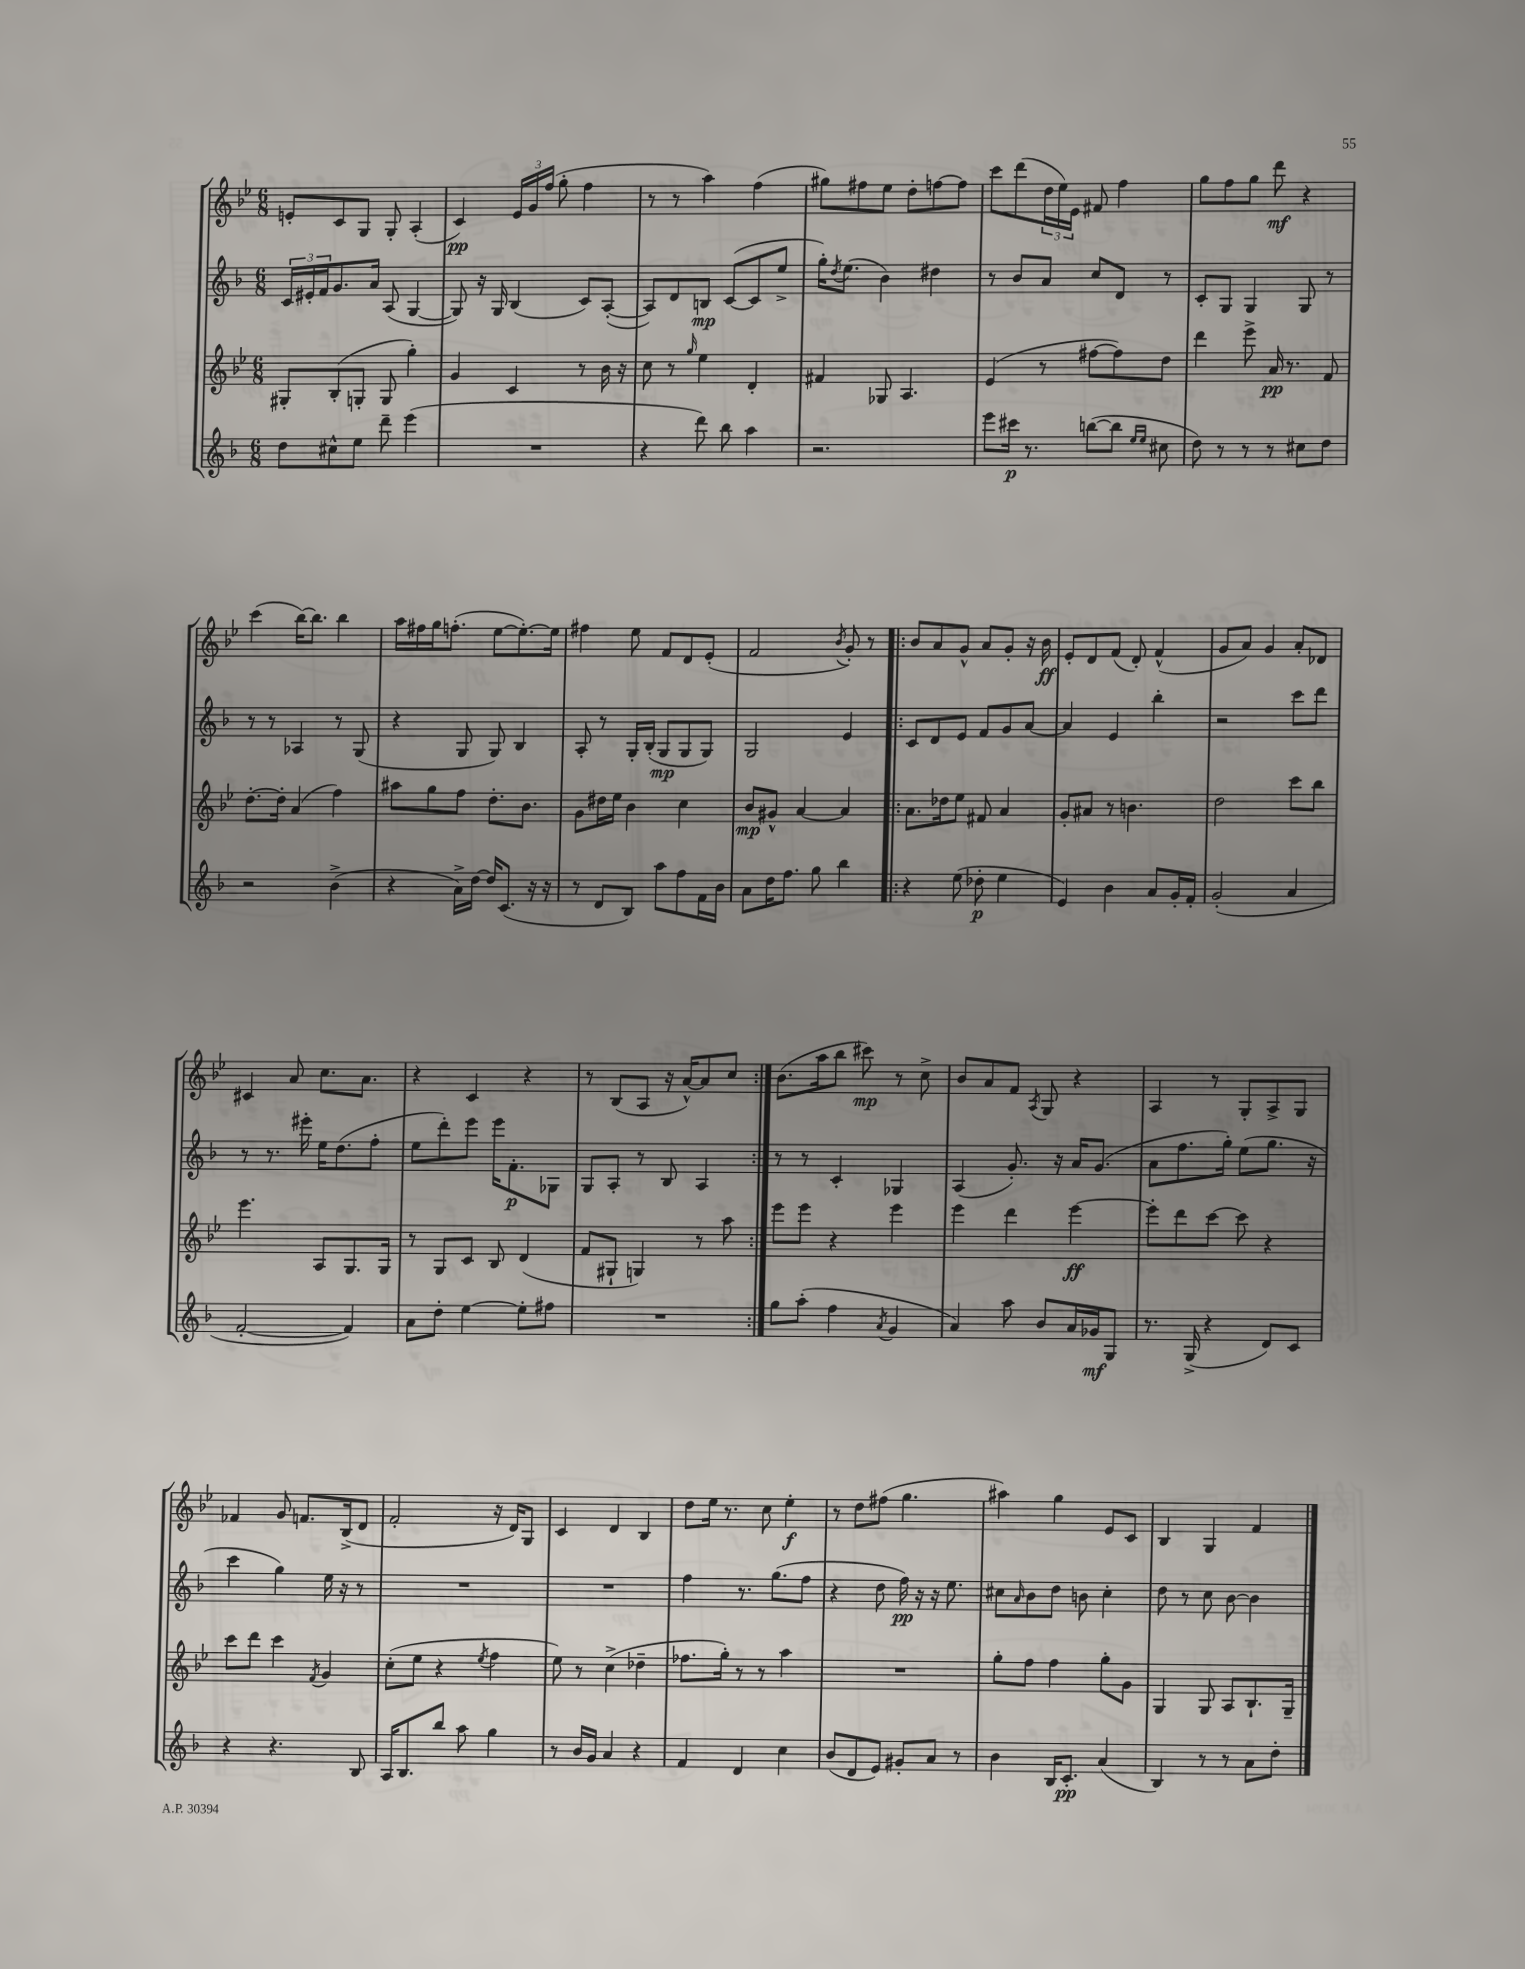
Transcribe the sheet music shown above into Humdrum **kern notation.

**kern	**kern	**kern	**kern
*staff4	*staff3	*staff2	*staff1
*clefG2	*clefG2	*clefG2	*clefG2
*k[b-]	*k[b-e-]	*k[b-]	*k[b-e-]
*M6/8	*M6/8	*M6/8	*M6/8
8dd\L	8G#'/L	24c/LL	8e'/L
.	.	24e#'/	.
.	.	24f/J	.
8cc#^^\	(8B-'/	8.g/	8c/
8ee\J	8G'/J	.	8G/J
.	.	16a/Jk	.
8ddd~\	8G/	(8A/	8G'/
(4eee\	4gg'\)	[4G/	(4A'/
=	=	=	=
2.r	4g/	8G/])	4c/)
.	.	16r	.
.	.	16G/	.
.	4c/	(4B-/	24e-/LL
.	.	.	24g/
.	.	.	(24ff/JJ
.	.	.	8gg'\
.	8r	8c/L)	4ff\
.	16b-\	([8A'/J	.
.	16r	.	.
=	=	=	=
4r	8cc\	8A/]L)	8r
.	8r	8d/	8r
.	16qqgg/	.	.
8ddd\)	4ee-\	8B/J	4aa\)
8bb-\	.	([8c/L	.
4aa\	4d'/	8c/]	(4ff\
.	.	8ee^/J	.
=	=	=	=
2.r	4f#/	16gg'\LK)	8gg#\L)
.	.	8qdd/	.
.	.	(8.ee\J	.
.	.	.	8ff#\
.	8G-/	4b-\)	8ee-\J
.	4.A/	.	8dd'\L
.	.	4dd#\	[8ff\
.	.	.	8ff\]J
=	=	=	=
8eee\L	(4e-/	8r	8ccc\L
16ccc#\Jk	.	8b-/L	(8ddd\
8.r	.	.	.
.	8r	8a/J	24dd\L
.	.	.	24ee-\)
.	.	.	24e-\JJ
([8bb\L	[8ff#\L	8cc/L	8f#/
8bb\]J	8ff#\])	8d/J	4ff\
16qqee/LL	.	.	.
16qqee/JJ	.	.	.
8cc#\	8dd\J	8r	.
=	=	=	=
8dd\)	4ddd\	8c'/L	8gg\L
8r	.	8G/J	8ff\
8r	8eee-^\	4G/	8gg\J
8r	16a/	.	8ddd\
.	8.r	.	.
8cc#\L	.	8G/	4r
8dd\J	8f/	8r	.
=	=	=	=
2r	[8.dd'\L	8r	(4ccc\
.	.	8r	.
.	16dd'\]Jk	.	.
.	(4a/	4A-/	[16bb-\LK)
.	.	.	8.bb-\]J
(4b-^\	4ff\)	8r	4bb-\
.	.	(8G/	.
=	=	=	=
4r	8aa#\L	4r	16aa\LL
.	.	.	16ff#\
.	8gg\	.	16gg\J
.	.	.	(8.ff'\J
16a^\LL)	8ff\J	8G/	.
[16dd\JJ	.	.	.
16dd/]LK	8.dd'\L	8G/)	[8ee-\L
(8.c/J	.	.	.
.	.	4B-/	8.ee-'\_)
.	8.b-\J	.	.
16r	.	.	.
16r	.	.	16ee-\]Jk
=	=	=	=
8r	8g\L	8A'/	4ff#\
8d/L	16dd#\L	8r	.
.	16ee-\JJ	.	.
8B-/J)	4b-\	16G'/LL	8ee-\
.	.	(16B-'/JJ	.
8aa\L	.	8G/L	8f/L
8ff\	4cc\	8G/	8d/
16f\L	.	8G/J)	(8e-'/J
16b-\JJ	.	.	.
=	=	=	=
8a\L	8b-/L	2G/	2f/
16dd\K	8g#^^/J	.	.
8.ff\J	.	.	.
.	[4a/	.	.
8gg\	.	.	.
.	.	.	8qb-/
4bb-\	4a/]	4e/	8g'/)
.	.	.	8r
=!|:	=!|:	=!|:	=!|:
4r	8.a\L	8c/L	8b-/L
.	.	8d/	8a/
.	16dd-\k	.	.
(8ee\	8ee-\J	8e/J	8g^^/J
8dd-'\	8f#/	8f/L	8a/L
4ee\	4a/	8g/	8g'/J
.	.	[8a/J	16r
.	.	.	16b-\
=	=	=	=
4e/)	8g'/L	4a/]	8e-'/L
.	8a#/J	.	8d/
4b-\	8r	4e/	(8f/J
.	4.b\	.	8d'/)
8a/L	.	4bb-'\	(4f^^/
16g'/L	.	.	.
16f'/JJ	.	.	.
=	=	=	=
(2g'/	2dd\	2r	8g/L
.	.	.	8a/J)
.	.	.	4g/
4a/	8ccc\L	8ccc\L	8a'/L
.	8bb-\J	8ddd\J	8d-/J
=	=	=	=
[2f'/	4.eee-\	8r	4c#/
.	.	8.r	.
.	.	.	8a/
.	.	16eee#'\	.
.	8A/L	16ee\LK	8.cc\L
.	.	(8.dd\	.
4f/])	8.G/	.	.
.	.	.	8.a\J
.	.	8ff'\J	.
.	16G/Jk	.	.
=	=	=	=
8a\L	8r	8ee\L	4r
8dd'\J	8G/L	8ddd'\)	.
[4ee\	8c/J	8eee\J	4c/
.	8B-/	16eee\LK	.
.	.	8.f'\	.
8ee'\]L	(4d/	.	4r
8ff#\J	.	8G-\J	.
=	=	=	=
2.r	8f/L	8G/L	8r
.	8G#`/J	8A'/J	(8B-/L
.	4G/)	8r	8A/J
.	.	8B-/	16r
.	.	.	[16a^^/LK)
.	8r	4A/	8a/]
.	8aa\	.	8cc/J
=:|!	=:|!	=:|!	=:|!
8gg\L	8eee-\L	8r	(8.b-\L
(8aa'\J	8eee-\J	8r	.
.	.	.	16aa\k
4ff\	4r	4c'/	8bb-\J
.	.	.	8ccc#\)
8qa/	.	.	.
4g/	4eee-\	4G-/	8r
.	.	.	8cc^\
=	=	=	=
4a/)	4eee-\	(4A/	8b-/L
.	.	.	8a/
8aa\	4ddd\	8.g'/)	8f/J
.	.	.	8qA/
8b-/L	.	.	8G/
.	.	16r	.
16a/L	[4eee-\	16a/LK	4r
16g-/J	.	(8.g/J	.
8G/J	.	.	.
=	=	=	=
8.r	8eee-'\]L	8a\L	4A/
.	8ddd\	8.ff\	.
(16G^/	.	.	.
4r	[8ccc\J	.	8r
.	.	16gg'\Jk)	.
.	8ccc\]	(8ee\L	8G'/L
8d/L)	4r	8.gg\J	8A^/
8c/J	.	.	8G/J
.	.	16r	.
=	=	=	=
4r	8ccc\L	4ccc\	4f-/
.	8ddd\J	.	.
4.r	4ccc\	4gg\)	8g/
.	.	.	8.f/L
.	8qf/	.	.
.	4g/	16ee\	.
.	.	16r	(16B-^/k
8B-/	.	8r	8d/J
=	=	=	=
16A/LK	(8cc'\L	2.r	2f'/
8.B-/	.	.	.
.	8ee-\J	.	.
8bb-/J	4r	.	.
8aa\	.	.	.
.	8qee-/	.	.
4gg\	4ff\	.	16r
.	.	.	16d/LK)
.	.	.	8G/J
=	=	=	=
8r	8ee-\)	2.r	4c/
16b-/LL	8r	.	.
16g/JJ	.	.	.
4a/	(4cc^\	.	4d/
4r	4dd-~\	.	4B-/
=	=	=	=
4f/	8.ff-\L	4ff\	8dd\L
.	.	.	16ee-\Jk
.	16gg'\Jk)	.	8.r
4d/	8r	8.r	.
.	8r	.	8cc\
.	.	(8.gg\L	.
4cc\	4aa\	.	4ee-'\
.	.	8ff\J	.
=	=	=	=
(8b-/L	2.r	4r	8r
8d/	.	.	8dd\L
8e/J)	.	8dd\	(8ff#\J
8g#'/L	.	16ff\)	4.gg\
.	.	16r	.
8a/J	.	16r	.
.	.	8.ee\	.
8r	.	.	.
=	=	=	=
4b-\	8gg'\L	8cc#\L	4aa#\)
.	.	16qqa/	.
.	8ff\J	8b-\	.
16B-/LK	4ff\	8dd\J	4gg\
8.c'/J	.	.	.
.	.	8b\	.
(4a/	8gg'\L	4cc#'\	8e-/L
.	8g\J	.	8c/J
=	=	=	=
4B-/)	4G/	8dd\	4B-/
.	.	8r	.
8r	8G/	8cc\	4G/
8r	8A/L	[8b-\	.
8a\L	8.B-`/	4b-\]	4f/
8dd'\J	.	.	.
.	16G~/Jk	.	.
==	==	==	==
*-	*-	*-	*-
